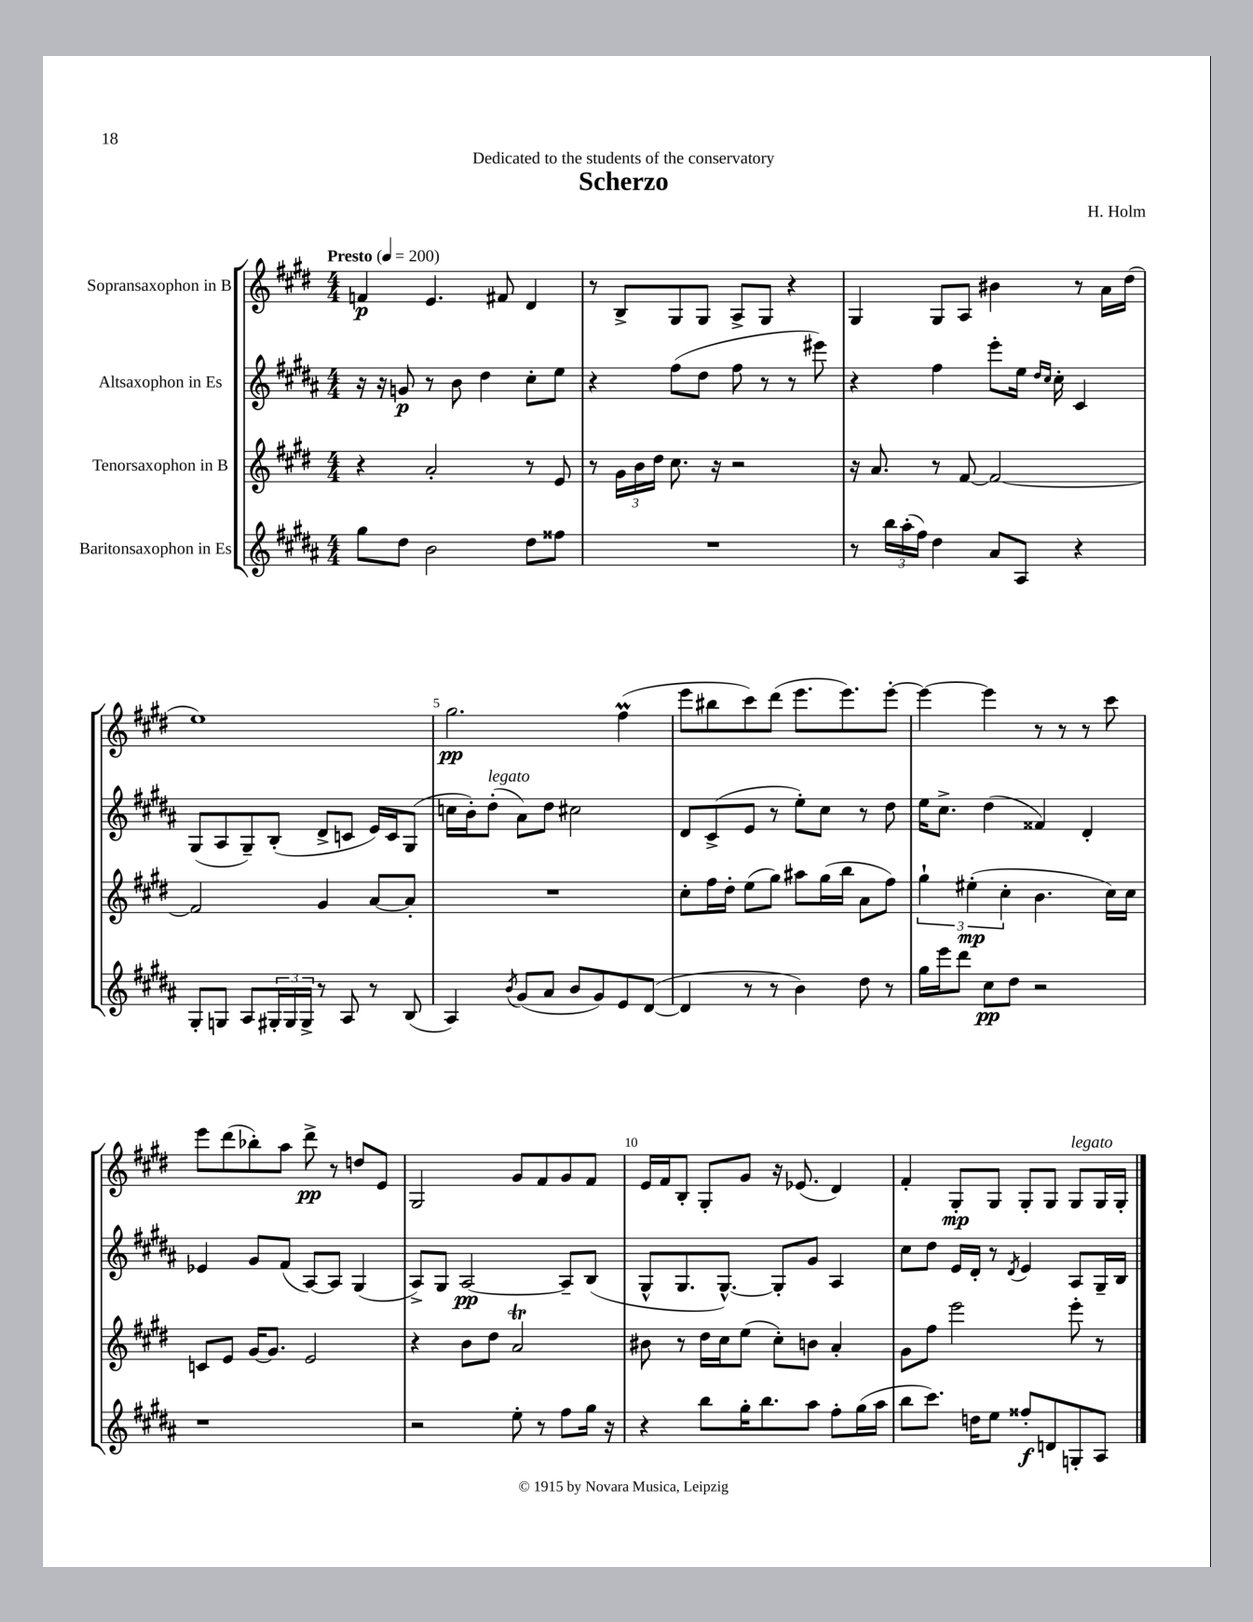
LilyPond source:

\header { title = "Scherzo" composer = "H. Holm" dedication = "Dedicated to the students of the conservatory" }
<<
\new StaffGroup <<
\new Staff = "s0" \with { instrumentName = "Sopransaxophon in B" } {
    \clef treble \key e \major \numericTimeSignature \time 4/4 \tempo "Presto" 4 = 200
    f'4\p e'4. fis'8 dis'4 |
    r8 b8-> gis8 gis8 a8-> gis8 r4 |
    gis4 gis8 a8 bis'4 r8 a'16 dis''16( |
    e''1) |
    gis''2.\pp fis''4\prall( |
    e'''8 bis''8 cis'''8) dis'''8( e'''8. e'''8.) e'''8~-. |
    e'''4~ e'''4 r8 r8 r8 cis'''8 |
    e'''8 dis'''8( bes''8-.) a''8 dis'''8->\pp r8 d''8 e'8 |
    gis2 gis'8 fis'8 gis'8 fis'8 |
    e'16 fis'16 b8-. gis8-. gis'8 r16 ees'8.( dis'4) |
    fis'4-. gis8-.\mp gis8 gis8-. gis8 gis8^\markup { \italic "legato" } gis16 gis16-. \bar "|." |
}
\new Staff = "s1" \with { instrumentName = "Altsaxophon in Es" } {
    \clef treble \key b \major \numericTimeSignature \time 4/4
    r16 r16 g'8\p r8 b'8 dis''4 cis''8-. e''8 |
    r4 fis''8( dis''8 fis''8 r8 r8 eis'''8) |
    r4 fis''4 e'''8-. e''16 \grace { dis''16 cis''16 } cis''16-. cis'4 |
    gis8( ais8 gis8--) b8-.( dis'8-> c'8 e'16) c'16 gis8( |
    c''16 b'16-.) dis''8-.^\markup { \italic "legato" }( ais'8) dis''8 cis''2 |
    dis'8 cis'8->( e'8 r8 e''8-.) cis''8 r8 dis''8 |
    e''16 cis''8.-> dis''4( fisis'4) dis'4-. |
    ees'4 gis'8 fis'8( ais8~) ais8 gis4( |
    ais8->) gis8 ais2~\pp ais8-- b8( |
    gis8-^ gis8. gis8.~-^) gis8-. gis'8 ais4 |
    cis''8 dis''8 e'16 dis'16-. r8 \acciaccatura { dis'8 } e'4 ais8 gis16-- b16 \bar "|." |
}
\new Staff = "s2" \with { instrumentName = "Tenorsaxophon in B" } {
    \clef treble \key e \major \numericTimeSignature \time 4/4
    r4 a'2-. r8 e'8 |
    r8 \tuplet 3/2 { gis'16 b'16 dis''16 } cis''8. r16 r2 |
    r16 a'8. r8 fis'8~ fis'2~ |
    fis'2 gis'4 a'8~ a'8-. |
    R1 |
    cis''8-. fis''16 dis''16-. e''8( gis''8) ais''8 gis''16( b''16 a'8 fis''8) |
    \tuplet 3/2 { gis''4-! eis''4-.\mp( cis''4-. } b'4. cis''16) cis''16 |
    c'8 e'8 gis'16~ gis'8. e'2 |
    r4 b'8 dis''8 a'2\trill |
    bis'8 r8 dis''16 cis''16 e''8( cis''8-.) b'8 a'4-. |
    gis'8 fis''8 e'''2 e'''8-. r8 \bar "|." |
}
\new Staff = "s3" \with { instrumentName = "Baritonsaxophon in Es" } {
    \clef treble \key b \major \numericTimeSignature \time 4/4
    gis''8 dis''8 b'2 dis''8 fisis''8 |
    R1 |
    r8 \tuplet 3/2 { b''16 ais''16-.( fis''16) } dis''4 ais'8 ais8 r4 |
    gis8-. g8 ais8 \tuplet 3/2 { gis16-. gis16 gis16-> } r8 ais8 r8 b8( |
    ais4) \acciaccatura { b'8 } gis'8( ais'8 b'8 gis'8) e'8 dis'8~( |
    dis'4 r8 r8 b'4) dis''8 r8 |
    gis''16 e'''16 dis'''8 cis''8\pp dis''8 r2 |
    r1 |
    r2 e''8-. r8 fis''8 gis''16 r16 |
    r4 b''8 gis''16-. b''8. ais''8 fis''8-. gis''16( ais''16 |
    b''8 cis'''8.) d''16 e''8 fisis''8-.\f d'8 g8-. ais8 \bar "|." |
}
>>
>>
\layout { \context { \Score \override BarNumber.break-visibility = ##(#f #t #t) barNumberVisibility = #(every-nth-bar-number-visible 5) } }
